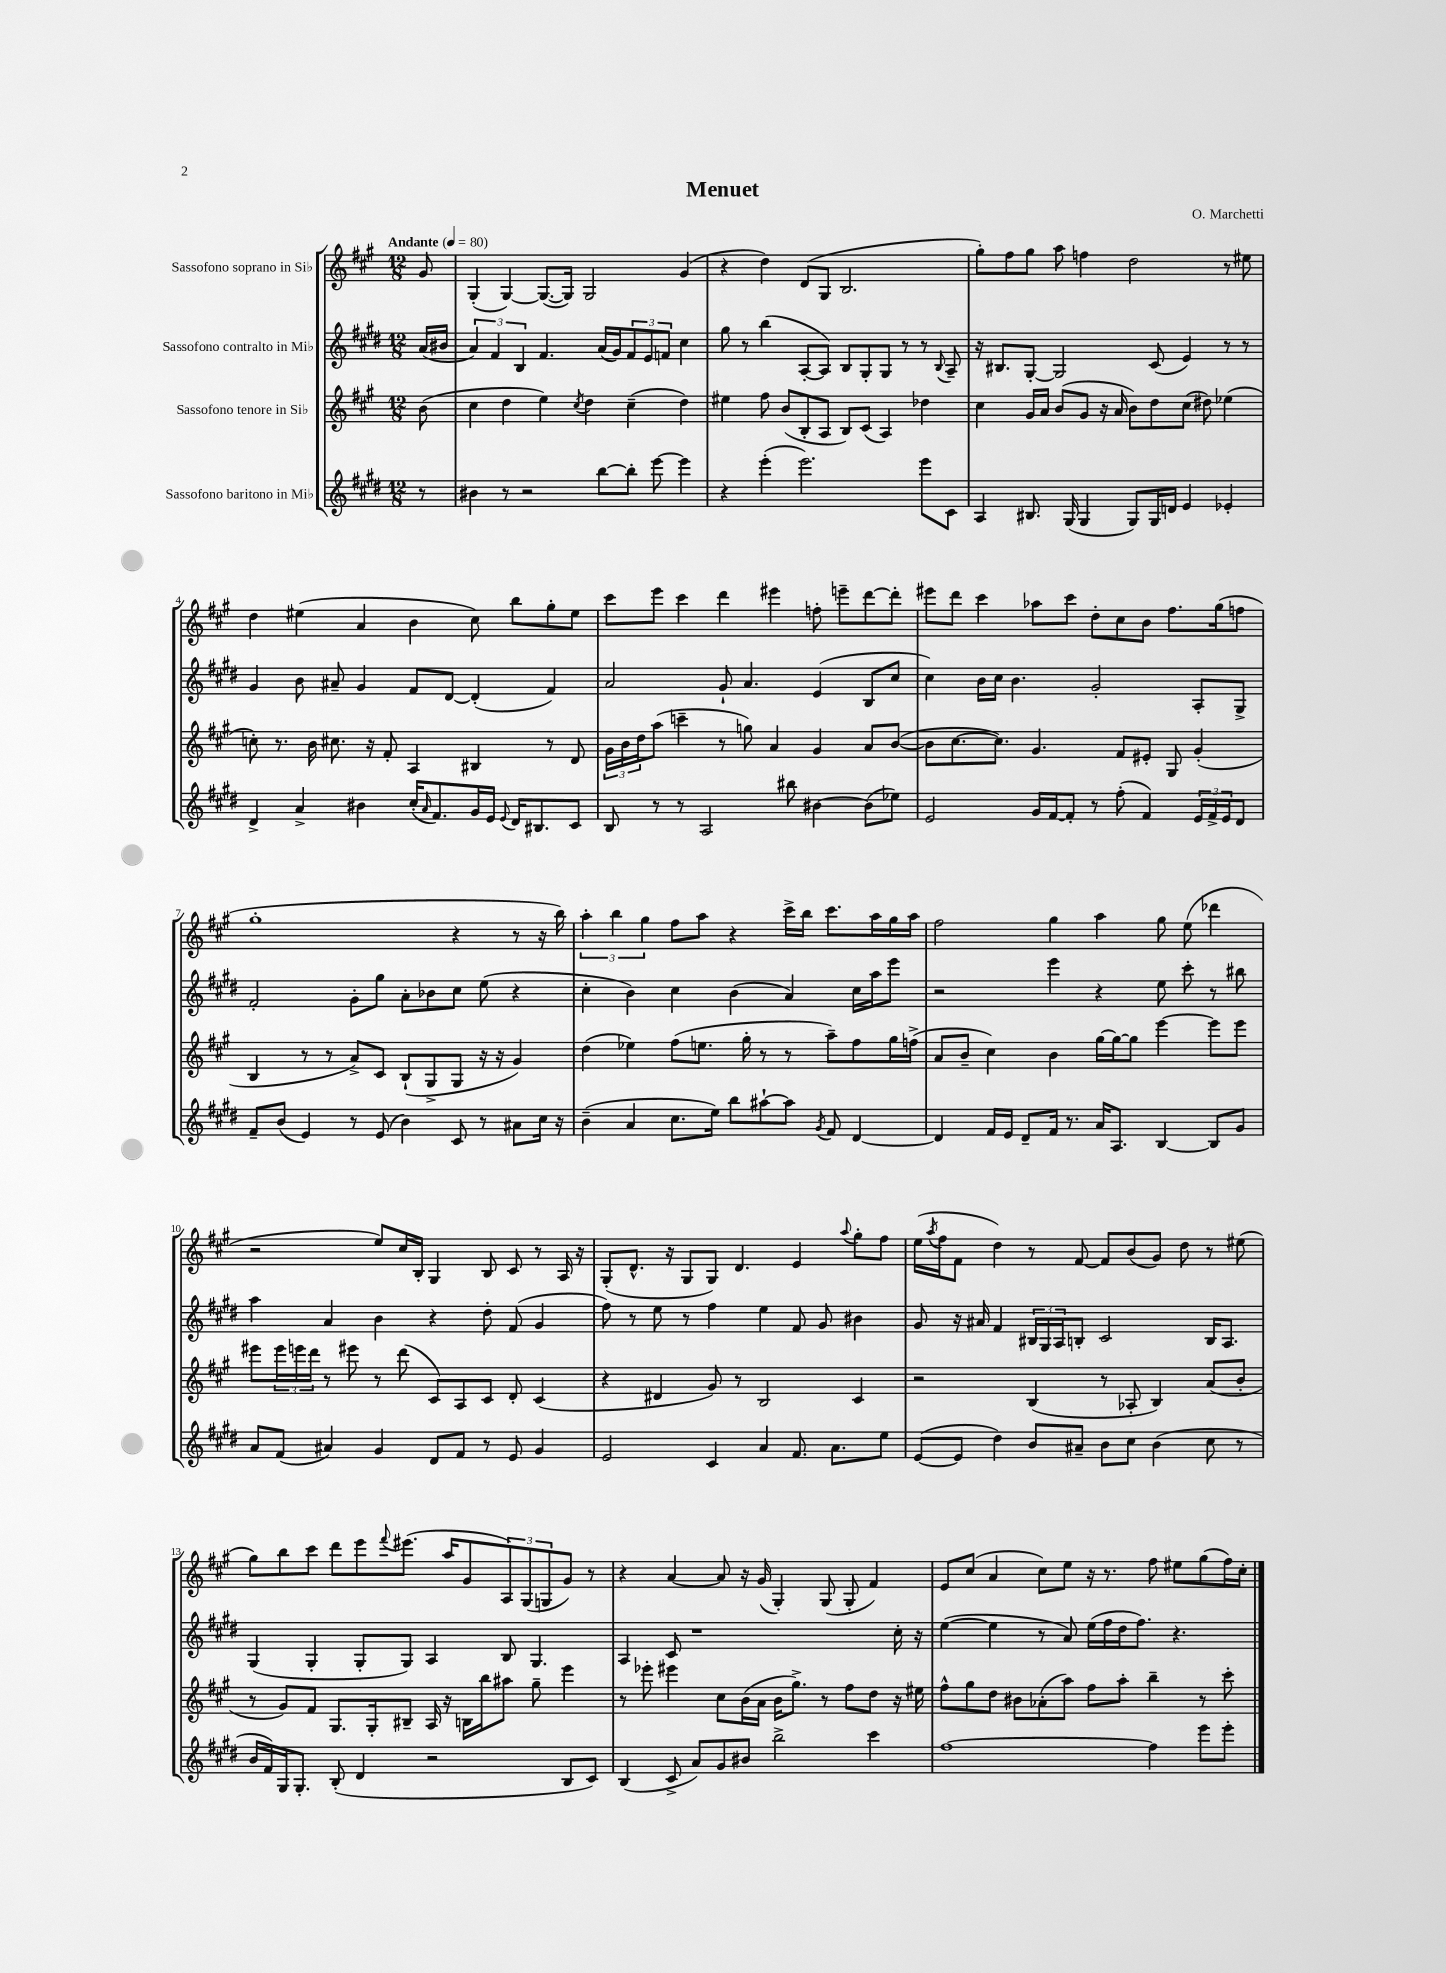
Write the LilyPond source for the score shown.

\header { title = "Menuet" composer = "O. Marchetti" }
<<
\new StaffGroup <<
\new Staff = "s0" \with { instrumentName = "Sassofono soprano in Sib" } {
    \clef treble \key a \major \numericTimeSignature \time 12/8 \partial 8 \tempo "Andante" 4 = 80
    gis'8 |
    gis4-.( gis4~) gis8.~( gis16) gis2 gis'4( |
    r4 d''4) d'8( gis8 b2. |
    gis''8-.) fis''8 gis''8 a''8 f''4 d''2 r8 eis''8 |
    d''4 eis''4( a'4 b'4 cis''8) b''8 gis''8-. eis''8 |
    cis'''8 e'''8 cis'''4 d'''4 eis'''4 f''8-. e'''8-- d'''8~ d'''8-. |
    eis'''8 d'''8 cis'''4 aes''8 cis'''8 d''8-. cis''8 b'8 fis''8. gis''16( f''8 |
    gis''1-. r4 r8 r16 b''16) |
    \tuplet 3/2 { a''4-. b''4 gis''4 } fis''8 a''8 r4 cis'''16-> b''16 cis'''8. a''16 gis''16 a''16 |
    fis''2 gis''4 a''4 gis''8 e''8( des'''4 |
    r2 e''8) cis''16 b16-. gis4 b8 cis'8 r8 a16 r16 |
    gis8-.( d'8.-^ r16 gis8 gis8) d'4. e'4 \appoggiatura { a''8 } gis''8-. fis''8 |
    e''16( \acciaccatura { a''8 } fis''16 fis'8 d''4) r8 fis'8~ fis'8 b'8( gis'8) d''8 r8 eis''8( |
    gis''8) b''8 cis'''8 d'''8 e'''8 \appoggiatura { fis'''8 } eis'''8.( a''16 gis'8 \tuplet 3/2 { a8) gis8( g8 } gis'8) r8 |
    r4 a'4~ a'8 r16 gis'16( gis4-.) gis8( gis8-. fis'4) |
    e'8 cis''8( a'4 cis''8) e''8 r16 r8. fis''8 eis''8 gis''8( fis''16) cis''16-. \bar "|." |
}
\new Staff = "s1" \with { instrumentName = "Sassofono contralto in Mib" } {
    \clef treble \key e \major \numericTimeSignature \time 12/8 \partial 8
    a'16( bis'16 |
    \tuplet 3/2 { a'4) fis'4 b4 } fis'4. a'16( gis'16) \tuplet 3/2 { fis'8 e'8 f'8 } cis''4 |
    gis''8 r8 b''4( a8~-. a8) b8 gis8-. gis8 r8 r8 \appoggiatura { b8 } a8-- |
    r16 bis8. gis8~-. gis2 cis'8( e'4) r8 r8 |
    gis'4 b'8 ais'8-- gis'4 fis'8 dis'8~ dis'4-.( fis'4) |
    a'2 gis'8-! a'4. e'4( b8 cis''8 |
    cis''4) b'16 cis''16 b'4. gis'2-. a8-. gis8-> |
    fis'2-. gis'8-. gis''8 a'8-. bes'8 cis''8 e''8( r4 |
    cis''4-. b'4) cis''4 b'4( a'4) cis''16 a''16 e'''8 |
    r2 e'''4 r4 e''8 cis'''8-. r8 bis''8 |
    a''4 a'4 b'4 r4 dis''8-. fis'8( gis'4 |
    fis''8) r8 e''8 r8 fis''4 e''4 fis'8 gis'8 bis'4 |
    gis'8 r16 ais'16 fis'4 \tuplet 3/2 { bis16 gis16 a16 } b8-. cis'2 b16 a8. |
    gis4( gis4-. gis8-. gis8) a4 b8 gis4. |
    a4 cis'8 r1 cis''16-. r16 |
    e''4~( e''4 r8 a'8) e''16( fis''16 dis''16 fis''8.) r4. \bar "|." |
}
\new Staff = "s2" \with { instrumentName = "Sassofono tenore in Sib" } {
    \clef treble \key a \major \numericTimeSignature \time 12/8 \partial 8
    b'8( |
    cis''4 d''4 e''4) \acciaccatura { cis''8 } d''4 cis''4--( d''4) |
    eis''4 fis''8 b'8( b8-. a8 b8) cis'8( a4) des''4 |
    cis''4 gis'16 a'16 b'8( gis'8 r16 a'16 b'8) d''8 cis''8( dis''8) ees''4( |
    c''8-.) r8. b'16 cis''8. r16 fis'8-. a4 bis4 r8 d'8 |
    \tuplet 3/2 { gis'16 b'16 d''16 } a''8( c'''4-- r8 g''8) a'4 gis'4 a'8 b'8~( |
    b'8 cis''8.~ cis''8.) gis'4. fis'8 eis'8-. gis8 gis'4-.( |
    b4 r8 r8 a'8->) cis'8 b8-!( gis8-> gis8 r16 r16 gis'4) |
    d''4( ees''4) fis''8( e''8. gis''16-. r8 r8 a''8--) fis''8 gis''16 f''16->( |
    a'8 b'8-- cis''4) b'4 gis''16~ gis''16~ gis''8 e'''4~ e'''8 e'''8 |
    eis'''8 \tuplet 3/2 { eis'''16 e'''16 d'''16 } r8 eis'''8 r8 d'''8( cis'8) a8 cis'8 d'8-. cis'4( |
    r4 dis'4 gis'8) r8 b2 cis'4 |
    r2 b4( r8 aes8-. b4) a'8( b'8-. |
    r8 gis'8) fis'8 gis8. gis16-. bis8-- a16 r16 b16 b''16 ais''8 gis''8-- e'''4 |
    r8 ees'''8-. eis'''4 cis''8 b'16( a'16 b'16 gis''8.->) r8 fis''8 d''8 r16 eis''16 |
    fis''8-^ gis''8 d''8 bis'8 aes'8-.( a''8) fis''8 a''8-. b''4-- r8 cis'''8-. \bar "|." |
}
\new Staff = "s3" \with { instrumentName = "Sassofono baritono in Mib" } {
    \clef treble \key e \major \numericTimeSignature \time 12/8 \partial 8
    r8 |
    bis'4 r8 r2 b''8~ b''8-. e'''8~ e'''4 |
    r4 e'''4-.( e'''2.) e'''8 cis'8 |
    a4 bis8. gis16( gis4 gis8) gis16 d'16 e'4 ees'4-. |
    dis'4-> a'4-> bis'4 cis''16-.( \grace { a'16 } fis'8.) gis'16 e'16 \appoggiatura { e'8 } dis'16 bis8. cis'8 |
    b8 r8 r8 a2 bis''8 bis'4~ bis'8( ees''8) |
    e'2 gis'16 fis'16~ fis'8-. r8 fis''8-.( fis'4) \tuplet 3/2 { e'16 fis'16-> e'16 } dis'8 |
    fis'8-- b'8( e'4) r8 e'8( b'4) cis'8 r8 ais'8 cis''16 r16 |
    b'4--( a'4 cis''8. e''16) b''8 ais''8~-! ais''8 \acciaccatura { gis'8 } fis'8 dis'4~ |
    dis'4 fis'16 e'16 dis'8-- fis'16 r8. a'16 a8. b4~ b8 gis'8 |
    a'8 fis'8( ais'4) gis'4 dis'8 fis'8 r8 e'8 gis'4 |
    e'2 cis'4 a'4 fis'8. a'8. e''8 |
    e'8~( e'8 dis''4) b'8 ais'8-- b'8 cis''8 b'4( cis''8 r8 |
    b'16 fis'16) gis16 gis8.-. b8-.( dis'4 r2 b8 cis'8) |
    b4( cis'8-> a'8) gis'8 bis'8 b''2-> cis'''4 |
    fis''1~ fis''4 e'''8 e'''8-. \bar "|." |
}
>>
>>
